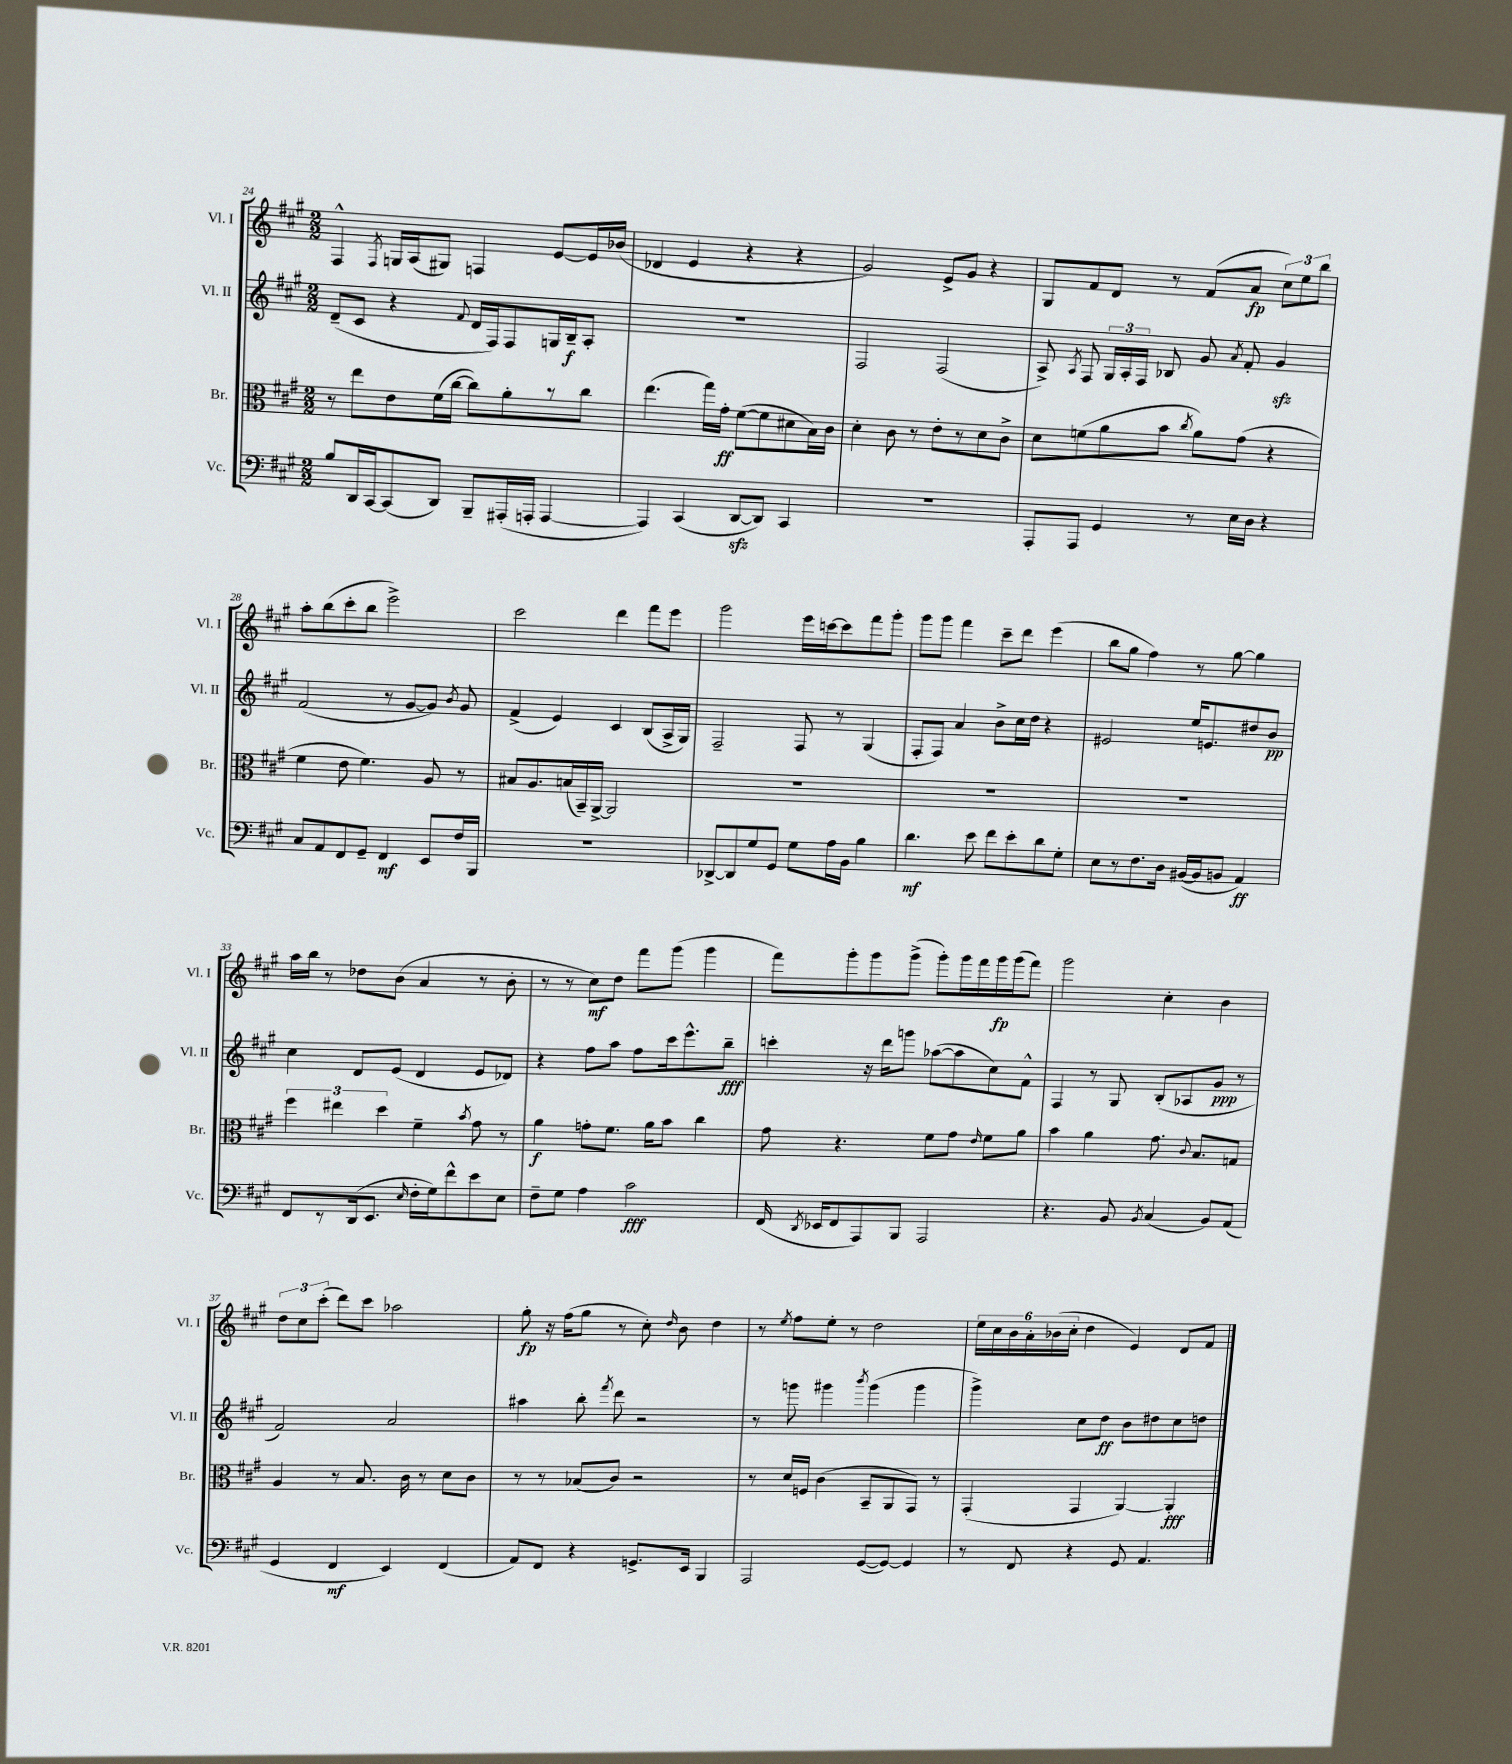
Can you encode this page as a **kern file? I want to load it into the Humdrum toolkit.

**kern	**dynam	**kern	**dynam	**kern	**dynam	**kern	**dynam
*part4	*part4	*part3	*part3	*part2	*part2	*part1	*part1
*staff4	*staff4	*staff3	*staff3	*staff2	*staff2	*staff1	*staff1
*I"Vc.	*	*I"Br.	*	*I"Vl. II	*	*I"Vl. I	*
*I'Vc.	*	*I'Br.	*	*I'Vl. II	*	*I'Vl. I	*
*clefF4	*	*clefC3	*	*clefG2	*	*clefG2	*
*k[f#c#g#]	*	*k[f#c#g#]	*	*k[f#c#g#]	*	*k[f#c#g#]	*
*M2/2	*	*M2/2	*	*M2/2	*	*M2/2	*
=24	=24	=24	=24	=24	=24	=24	=24
8B/L	.	8r	.	(8d~/L	.	4F#^^/	.
16DD/L	.	8ee\L	.	8c#/J	.	.	.
[16CC#/J	.	.	.	.	.	.	.
.	.	.	.	.	.	8qF#/	.
(8CC#/]	.	8e\	.	4r	.	16Gn/LL	.
.	.	.	.	.	.	(16A/J	.
8DD/J)	.	(16f#\L	.	.	.	8G#X/J)	.
.	.	[16cc#\JJ	.	.	.	.	.
.	.	.	.	8qqf#/	.	.	.
8BBB~/L	.	8cc#\L])	.	16d/LL	.	4Fn/	.
.	.	.	.	16F#/J)	.	.	.
(16AAA#X'/L	.	8a'\	.	8F#/	.	.	.
16AAAn'/JJ	.	.	.	.	.	.	.
[4AAA/	.	8r	.	16Gn/L	.	[8e/L	.
.	.	.	.	16B~/J	f	.	.
.	.	8cc#\J	.	8A'/J	.	16e/L]	.
.	.	.	.	.	.	(16b-X/JJ	.
=25	=25	=25	=25	=25	=25	=25	=25
4AAA/])	.	(4.ee\	.	1r	.	4d-X/	.
(4CC#/	.	.	.	.	.	4e/	.
.	.	16gg#\LL)	.	.	.	.	.
.	.	16g#'\JJ	ff	.	.	.	.
[8DDzz/L	.	([8f#\L	.	.	.	4r	.
8DD/J])	.	8f#\]	.	.	.	.	.
4CC#/	.	8d#X\	.	.	.	4r	.
.	.	16B\L)	.	.	.	.	.
.	.	16c#\JJ	.	.	.	.	.
=26	=26	=26	=26	=26	=26	=26	=26
1r	.	4d'\	.	2F#/	.	2g#/)	.
.	.	8c#\	.	.	.	.	.
.	.	8r	.	.	.	.	.
.	.	8e'\L	.	(2F#/	.	8e^/L	.
.	.	8r	.	.	.	8g#/J	.
.	.	8d\	.	.	.	4r	.
.	.	8c#^\J	.	.	.	.	.
=27	=27	=27	=27	=27	=27	=27	=27
8AAA'/L	.	8d\L	.	8A^/)	.	8G#/L	.
.	.	.	.	8qA/	.	.	.
8AAA/J	.	(8fn\	.	8F#/	.	8f#/	.
4GG#/	.	8a\	.	24G#/LL	.	8d/J	.
.	.	.	.	24A'/	.	.	.
.	.	.	.	24F#/JJ	.	.	.
.	.	8b\J	.	8B-X/	.	8r	.
.	.	8qcc#/	.	.	.	.	.
8r	.	8a\L)	.	8g#/	.	(8f#/L	.
.	.	.	.	8qa/	.	.	.
16E\LL	.	(8g#\J	.	8f#'/	.	8a/J	fp
16D\JJ	.	.	.	.	.	.	.
4r	.	4r	.	4g#zz/	.	12cc#\L)	.
.	.	.	.	.	.	12ee\	.
.	.	.	.	.	.	12bb\J	.
!!LO:LB:g=z
=28	=28	=28	=28	=28	=28	=28	=28
8C#/L	.	4f#\	.	(2f#/	.	8aa'\L	.
8AA/	.	.	.	.	.	(8bb\	.
8FF#/	.	8e\	.	.	.	8ccc#'\	.
8GG#~/J	.	4.f#\)	.	.	.	8bb\J	.
4FF#/	mf	.	.	8r	.	2eee^\)	.
.	.	.	.	[8g#/L	.	.	.
8EE/L	.	8A/	.	8g#/J])	.	.	.
.	.	.	.	8qb/	.	.	.
16F#/L	.	8r	.	8g#/	.	.	.
16BBB/JJ	.	.	.	.	.	.	.
=29	=29	=29	=29	=29	=29	=29	=29
1r	.	8B#X/L	.	(4f#^/	.	2ccc#\	.
.	.	8.A/	.	.	.	.	.
.	.	.	.	4e/)	.	.	.
.	.	(16Bn/L	.	.	.	.	.
.	.	16BB~/)	.	.	.	.	.
.	.	[16AA^/JJ	.	.	.	.	.
.	.	2AA/]	.	4c#/	.	4ddd\	.
.	.	.	.	(8B/L	.	8fff#\L	.
.	.	.	.	16A^/L	.	8eee\J	.
.	.	.	.	16G#/JJ)	.	.	.
=30	=30	=30	=30	=30	=30	=30	=30
[8DD-X^/L	.	1r	.	2F#~/	.	2ggg#\	.
8DD-/]	.	.	.	.	.	.	.
8G#/	.	.	.	.	.	.	.
8GG#/J	.	.	.	.	.	.	.
8G#\L	.	.	.	8F#/	.	16eee\LL	.
.	.	.	.	.	.	[16cccn\J	.
16A\L	.	.	.	8r	.	8ccc\]	.
16BB\JJ	.	.	.	.	.	.	.
4B\	.	.	.	(4G#/	.	8fff#\	.
.	.	.	.	.	.	8ggg#'\J	.
=31	=31	=31	=31	=31	=31	=31	=31
4.d\	mf	1r	.	8F#'/L	.	8ggg#\L	.
.	.	.	.	8F#/J)	.	8ggg#\J	.
.	.	.	.	4a/	.	4fff#\	.
8e\	.	.	.	.	.	.	.
8f#\L	.	.	.	8b^\L	.	8ccc#~\L	.
8e'\	.	.	.	16cc#\L	.	8ddd\J	.
.	.	.	.	16dd\JJ	.	.	.
8d\	.	.	.	4r	.	(4eee\	.
8G#'\J	.	.	.	.	.	.	.
=32	=32	=32	=32	=32	=32	=32	=32
8E\L	.	1r	.	2e#X/	.	8bb\L	.
8r	.	.	.	.	.	8gg#\J	.
8.F#\	.	.	.	.	.	4ff#\)	.
16D\Jk	.	.	.	.	.	.	.
([16BB#X/LL	.	.	.	16ee/KL	.	8r	.
16BB#/J]	.	.	.	8.en/	.	.	.
8BBn/J	.	.	.	.	.	[8gg#\	.
4AA/)	ff	.	.	8dd#X/	.	4gg#\]	.
.	.	.	.	8b/J	pp	.	.
!!LO:LB:g=z
=33	=33	=33	=33	=33	=33	=33	=33
8FF#/L	.	6ff#\	.	4cc#\	.	16aa\LL	.
.	.	.	.	.	.	16bb\JJ	.
8r	.	.	.	.	.	8r	.
.	.	6ee#X\	.	.	.	.	.
(16DD/k	.	.	.	8d/L	.	8dd-X\L	.
8.EE/J	.	.	.	.	.	.	.
.	.	6dd\	.	.	.	.	.
.	.	.	.	(8e/J	.	(8b\J	.
16qqE/	.	.	.	.	.	.	.
16F#'\LL	.	4f#~\	.	4d/	.	4a/	.
16G#\J)	.	.	.	.	.	.	.
8f#^^\	.	.	.	.	.	.	.
.	.	8qb/	.	.	.	.	.
8e\	.	8g#\	.	8e/L	.	8r	.
8E\J	.	8r	.	8d-X/J)	.	8b'\	.
=34	=34	=34	=34	=34	=34	=34	=34
8F#~\L	.	4a\	f	4r	.	8r	.
8G#\J	.	.	.	.	.	8r	.
4A\	.	8gn'\L	.	8ff#\L	.	8cc#\L)	mf
.	.	8.f#\J	.	8aa\J	.	8dd\J	.
2c#\	fff	.	.	8ff#\L	.	8fff#\L	.
.	.	16a\KL	.	.	.	.	.
.	.	8b\J	.	16ccc#\k	.	(8ggg#\J	.
.	.	.	.	8.eee^^\	.	.	.
.	.	4cc#\	.	.	.	4ggg#\	.
.	.	.	.	8bb~\J	fff	.	.
=35	=35	=35	=35	=35	=35	=35	=35
(16FF#/	.	8g#\	.	4cccn'\	.	8fff#\L)	.
8qDD/	.	.	.	.	.	.	.
16EE-X/KL	.	.	.	.	.	.	.
8FF#/	.	4.r	.	.	.	8ggg#'\	.
8AAA/)	.	.	.	16r	.	8ggg#\	.
.	.	.	.	16ddd\KL	.	.	.
8BBB/J	.	.	.	8gggn\J	.	(8ggg#^\J	.
2AAA/	.	8f#\L	.	([8aa-X\L	.	8ggg#'\L)	.
.	.	8g#\J	.	8aa-\]	.	16ggg#\L	.
.	.	.	.	.	.	16fff#\	.
.	.	16qqe/	.	.	.	.	.
.	.	8f#\L	.	8cc#\)	.	16ggg#\	fp
.	.	.	.	.	.	(16ggg#\J	.
.	.	8a\J	.	8f#^^\J	.	8fff#\J)	.
=36	=36	=36	=36	=36	=36	=36	=36
4.r	.	4b\	.	4F#/	.	2ggg#\	.
.	.	4a\	.	8r	.	.	.
8BB/	.	.	.	8G#/	.	.	.
8qBB/	.	.	.	.	.	.	.
(4C#/	.	8.g#\	.	(8B'/L	.	4cc#'\	.
.	.	.	.	8A-X/	.	.	.
.	.	8qqc#/	.	.	.	.	.
.	.	8.B/L	.	.	.	.	.
8BB/L)	.	.	.	8g#/J	ppp	4b\	.
(8AA/J	.	8Gn/J	.	8r	.	.	.
!!LO:LB:g=z
=37	=37	=37	=37	=37	=37	=37	=37
4GG#/	.	4A/	.	2f#/)	.	12dd\L	.
.	.	.	.	.	.	12cc#\	.
.	.	.	.	.	.	(12ccc#'\J	.
4FF#/	mf	8r	.	.	.	8ddd\L)	.
.	.	8.B/	.	.	.	8ccc#\J	.
4EE/)	.	.	.	2a/	.	2aa-X\	.
.	.	16c#\	.	.	.	.	.
.	.	8r	.	.	.	.	.
(4FF#/	.	8d\L	.	.	.	.	.
.	.	8c#\J	.	.	.	.	.
=38	=38	=38	=38	=38	=38	=38	=38
8AA/L)	.	8r	.	4aa#X\	.	8gg#'\	fp
8FF#/J	.	8r	.	.	.	16r	.
.	.	.	.	.	.	(16ff#\KL	.
4r	.	(8B-X/L	.	8bb'\	.	8gg#\J	.
.	.	.	.	8qfff#/	.	.	.
.	.	8c#/J)	.	8ddd\	.	8r	.
8.GGn^/L	.	2r	.	2r	.	8cc#'\)	.
.	.	.	.	.	.	16qqdd/	.
.	.	.	.	.	.	8b\	.
16EE/Jk	.	.	.	.	.	.	.
4BBB/	.	.	.	.	.	4dd\	.
=39	=39	=39	=39	=39	=39	=39	=39
2AAA/	.	8r	.	8r	.	8r	.
.	.	.	.	.	.	8qee/	.
.	.	16d/LL	.	8gggn\	.	8ff#\L	.
.	.	16Fn/JJ	.	.	.	.	.
.	.	(4c#\	.	4ggg#X\	.	8ee'\J	.
.	.	.	.	.	.	8r	.
.	.	.	.	8qbbb/	.	.	.
([8GG#/L	.	8BB~/L	.	(4ggg#\	.	2dd\	.
8GG#/J_)	.	8AA/	.	.	.	.	.
4GG#/]	.	8GG#/J)	.	4ggg#\	.	.	.
.	.	8r	.	.	.	.	.
=40	=40	=40	=40	=40	=40	=40	=40
8r	.	(4GG#'/	.	4ggg#^\)	.	24ee\LL	.
.	.	.	.	.	.	24cc#\	.
.	.	.	.	.	.	24b\	.
8FF#/	.	.	.	.	.	24a'\	.
.	.	.	.	.	.	(24b-X\	.
.	.	.	.	.	.	24cc#'\JJ	.
4r	.	4GG#/	.	8cc#\L	.	4dd\	.
.	.	.	.	8dd\J	ff	.	.
8GG#/	.	[4AA/)	.	8b\L	.	4e/)	.
4.AA/	.	.	.	8dd#X\	.	.	.
.	.	4AA'/]	fff	8cc#\	.	8d/L	.
.	.	.	.	8ddn\J	.	8f#/J	.
==	==	==	==	==	==	==	==
*-	*-	*-	*-	*-	*-	*-	*-
